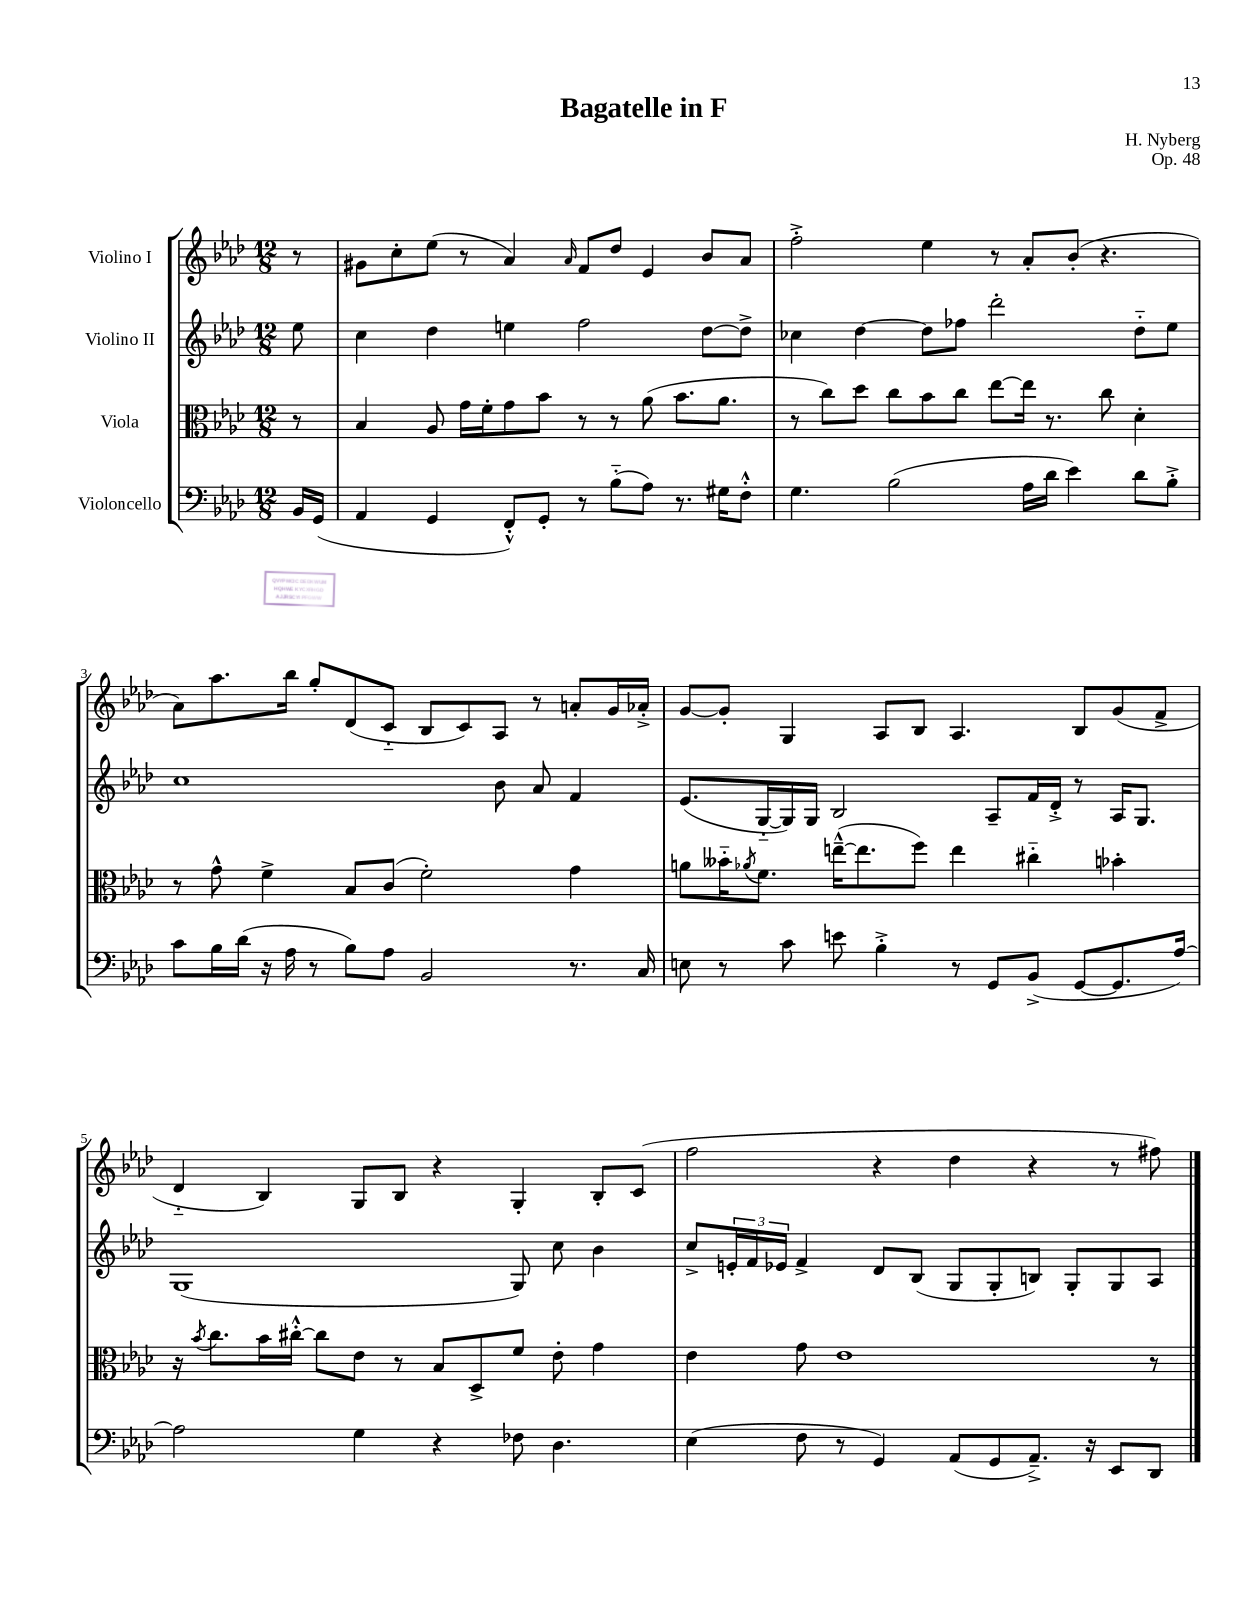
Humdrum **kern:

**kern	**kern	**kern	**kern
*staff4	*staff3	*staff2	*staff1
*clefF4	*clefC3	*clefG2	*clefG2
*k[b-e-a-d-]	*k[b-e-a-d-]	*k[b-e-a-d-]	*k[b-e-a-d-]
*M12/8	*M12/8	*M12/8	*M12/8
16BB-	8r	8ee-	8r
(16GG	.	.	.
=	=	=	=
4AA-	4B-	4cc	8g#
.	.	.	8cc'
4GG	8A-	4dd-	(8ee-
.	16g	.	8r
.	16f'	.	.
8FF'^^)	8g	4ee	4a-)
8GG'	8b-	.	.
.	.	.	16qqa-
8r	8r	2ff	8f
(8B-'~	8r	.	8dd-
8A-)	(8a-	.	4e-
8.r	8.b-	.	.
.	.	[8dd-	8b-
16G#	8.a-	.	.
8F'^^	.	8dd-^]	8a-
=	=	=	=
4.G	8r	4cc-	2ff'^
.	8cc)	.	.
.	8dd-	[4dd-	.
(2B-	8cc	.	.
.	8b-	8dd-]	4ee-
.	8cc	8ff-	.
.	[8ee-	2ddd-'	8r
16A-	16ee-]	.	8a-'
16d-	8.r	.	.
4e-)	.	.	(8b-'
.	8cc	.	4.r
8d-	4d-'	8dd-'~	.
8B-'^	.	8ee-	.
=	=	=	=
8c	8r	1cc	8a-)
16B-	8g^^	.	8.aa-
(16d-	.	.	.
16r	4f^	.	.
16A-	.	.	16bb-
8r	.	.	8gg'
8B-)	8B-	.	(8d-
8A-	(8c	.	8c'~
2BB-	2f')	.	8B-
.	.	.	8c)
.	.	8b-	8A-
.	.	8a-	8r
8.r	4g	4f	8a'
.	.	.	16g
16C	.	.	16a-'^
=	=	=	=
8E	8a	(8.e-	[8g
8r	16b--'~	.	8g']
.	8qa-	.	.
.	8.f	[16G'~	.
8c	.	16G])	4G
.	.	16G	.
8e	([16ee~^^	2B-	.
.	8.ee]	.	.
4B-'^	.	.	8A-
.	8ff)	.	8B-
8r	4ee	.	4.A-
8GG	.	8A-~	.
(8BB-^	4cc#'~	16f	.
.	.	16d-'^	.
[8GG	.	8r	8B-
8.GG]	4b-'	16A-	(8g
.	.	8.G	.
.	.	.	8f^
[16A-)	.	.	.
=	=	=	=
2A-]	16r	(1G	4d-'~
.	8qb-	.	.
.	8.cc	.	.
.	16b-	.	4B-)
.	[16cc#'^^	.	.
.	8cc#]	.	.
4G	8e-	.	8G
.	8r	.	8B-
4r	8B-	.	4r
.	8D-^	.	.
8F-	8f	8G)	4G'
4.D-	8e-'	8cc	.
.	4g	4b-	8B-'
.	.	.	(8c
=	=	=	=
(4E-	4e-	8cc^	2ff
.	.	24e'	.
.	.	24f	.
.	.	24e-	.
8F	8g	4f^	.
8r	1e-	.	.
4GG)	.	8d-	4r
.	.	(8B-	.
(8AA-	.	8G	4dd-
8GG	.	8G'	.
8.AA-~^)	.	8B)	4r
.	.	8G'	.
16r	.	.	.
8EE-	.	8G	8r
8DD-	8r	8A-	8ff#)
==	==	==	==
*-	*-	*-	*-
